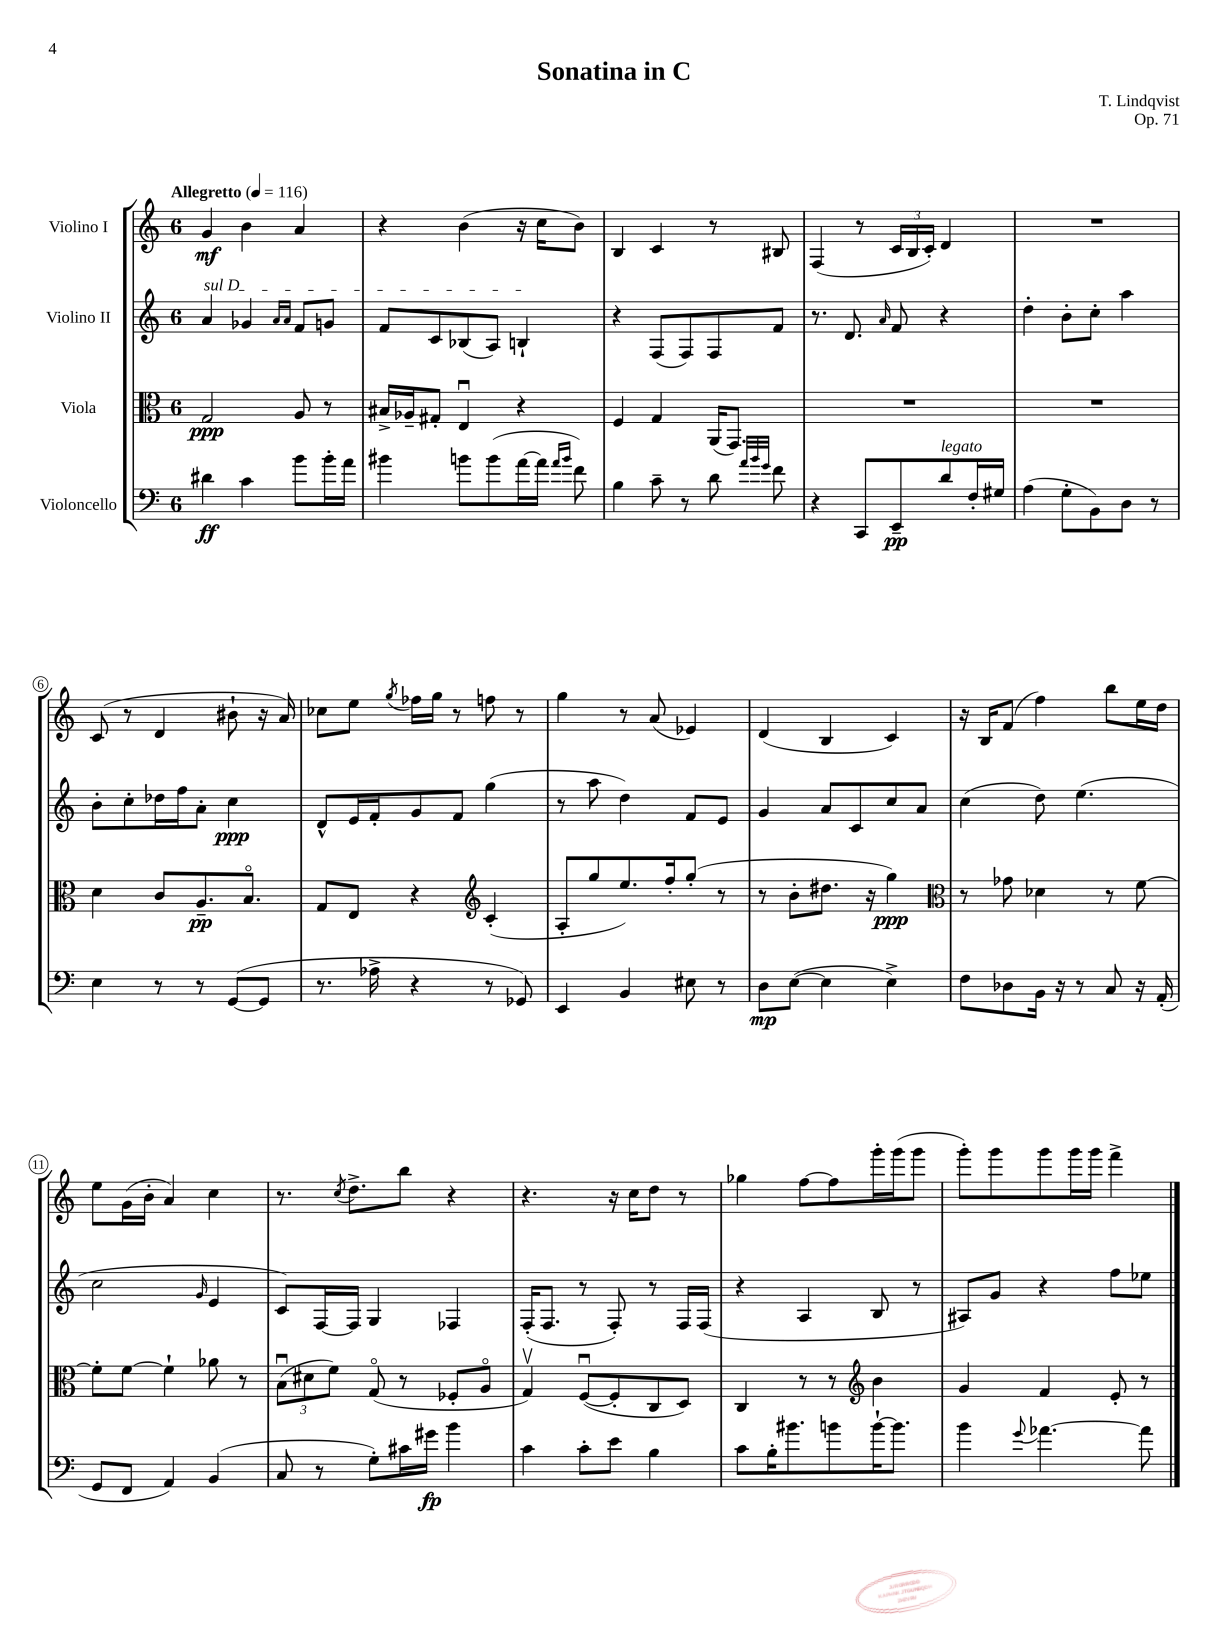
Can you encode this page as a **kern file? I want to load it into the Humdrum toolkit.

**kern	**kern	**kern	**kern
*staff4	*staff3	*staff2	*staff1
*clefF4	*clefC3	*clefG2	*clefG2
*k[]	*k[]	*k[]	*k[]
*M6/8	*M6/8	*M6/8	*M6/8
*MM116	*MM116	*MM116	*MM116
4d#	2G	4a	4g
4c	.	4g-	4b
.	.	16qqa	.
.	.	16qqa	.
8b	8A	8f	4a
16b'	8r	8g	.
16a	.	.	.
=	=	=	=
4b#	16B#^	8f	4r
.	16A-~	.	.
.	8G#'	8c	.
8b	4Eu	(8B-	(4b
(8b	.	8A)	.
[16a	4r	4B`	16r
16a]	.	.	16cc
16qqa	.	.	.
16qqb	.	.	.
8f)	.	.	8b)
=	=	=	=
4B	4F	4r	4B
8c~	4G	(8F	4c
8r	.	8F)	.
8d	(16AA	8F	8r
.	8.GG)	.	.
32qqa	.	.	.
32qqb	.	.	.
32qqg	.	.	.
8f	.	8f	8B#
=	=	=	=
4r	2.r	8.r	(4F
.	.	8.d	.
8CC	.	.	8r
.	.	16qqa	.
8EE~	.	8f	24c
.	.	.	24B
.	.	.	24c')
8d	.	4r	4d
16F'	.	.	.
16G#	.	.	.
=	=	=	=
(4A	2.r	4dd'	2.r
8G'	.	8b'	.
8BB)	.	8cc'	.
8D	.	4aa	.
8r	.	.	.
=	=	=	=
4E	4d	8b'	(8c
.	.	8cc'	8r
8r	8c	16dd-	4d
.	.	16ff	.
8r	8.A~	8a'	.
([8GG	.	4cc	8b#`
.	8.Bo	.	.
8GG]	.	.	16r
.	.	.	16a)
=	=	=	=
8.r	8G	8d^^	8cc-
.	8E	16e	8ee
16A-^	.	16f'	.
.	.	.	8qgg
4r	4r	8g	16ff-
.	.	.	16gg
.	.	8f	8r
*	*clefG2	*	*
8r	(4c'	(4gg	8ff
8GG-)	.	.	8r
=	=	=	=
4EE	8A'	8r	4gg
.	8gg	8aa	.
4BB	8.ee)	4dd)	8r
.	.	.	(8a
.	16ff'	.	.
8E#	(8gg'	8f	4e-)
8r	8r	8e	.
=	=	=	=
8D	8r	4g	(4d
([8E	8b'	.	.
4E]	8.dd#	8a	4B
.	.	8c	.
.	16r	.	.
4E^)	4gg)	8cc	4c)
.	.	8a	.
=	=	=	=
*	*clefC3	*	*
8F	8r	(4cc	16r
.	.	.	16B
8D-	8g-	.	(8f
16BB	4d-	8dd)	4ff)
16r	.	.	.
8r	.	(4.ee	.
8C	8r	.	8bb
16r	[8f	.	16ee
(16AA'	.	.	16dd
=	=	=	=
8GG	8f']	2cc	8ee
8FF	[8f	.	(16g
.	.	.	16b'
4AA)	4f`]	.	4a)
.	.	16qqg	.
(4BB	8a-	4e	4cc
.	8r	.	.
=	=	=	=
8C	(12Bu	8c)	8.r
.	12d#	.	.
8r	.	[16F	.
.	12f)	.	.
.	.	.	8qcc
.	.	16F]	8.dd^
8G')	(8Go	4G	.
16c#	8r	.	8bb
16g#	.	.	.
4b	8F-'	4F-	4r
.	8Ao	.	.
=	=	=	=
4c	4Gv)	(16F'	4.r
.	.	8.F	.
8c'	([8Fu	8r	.
8e	8F']	8F')	16r
.	.	.	16cc
4B	8C	8r	8dd
.	8D)	16F	8r
.	.	(16F	.
=	=	=	=
8c	4C	4r	4gg-
16B'	.	.	.
8.b#	.	.	.
.	8r	4A	[8ff
8b	8r	.	8ff]
*	*clefG2	*	*
[16b`	4b	8B	16ggg'
8.b]	.	.	(16ggg
.	.	8r	8ggg
=	=	=	=
4b	4g	8A#)	8ggg')
.	.	8g	8ggg
8qqg	.	.	.
[4.a-	4f	4r	8ggg
.	.	.	16ggg
.	.	.	16ggg
.	8e'	8ff	4fff^
8a-]	8r	8ee-	.
==	==	==	==
*-	*-	*-	*-
